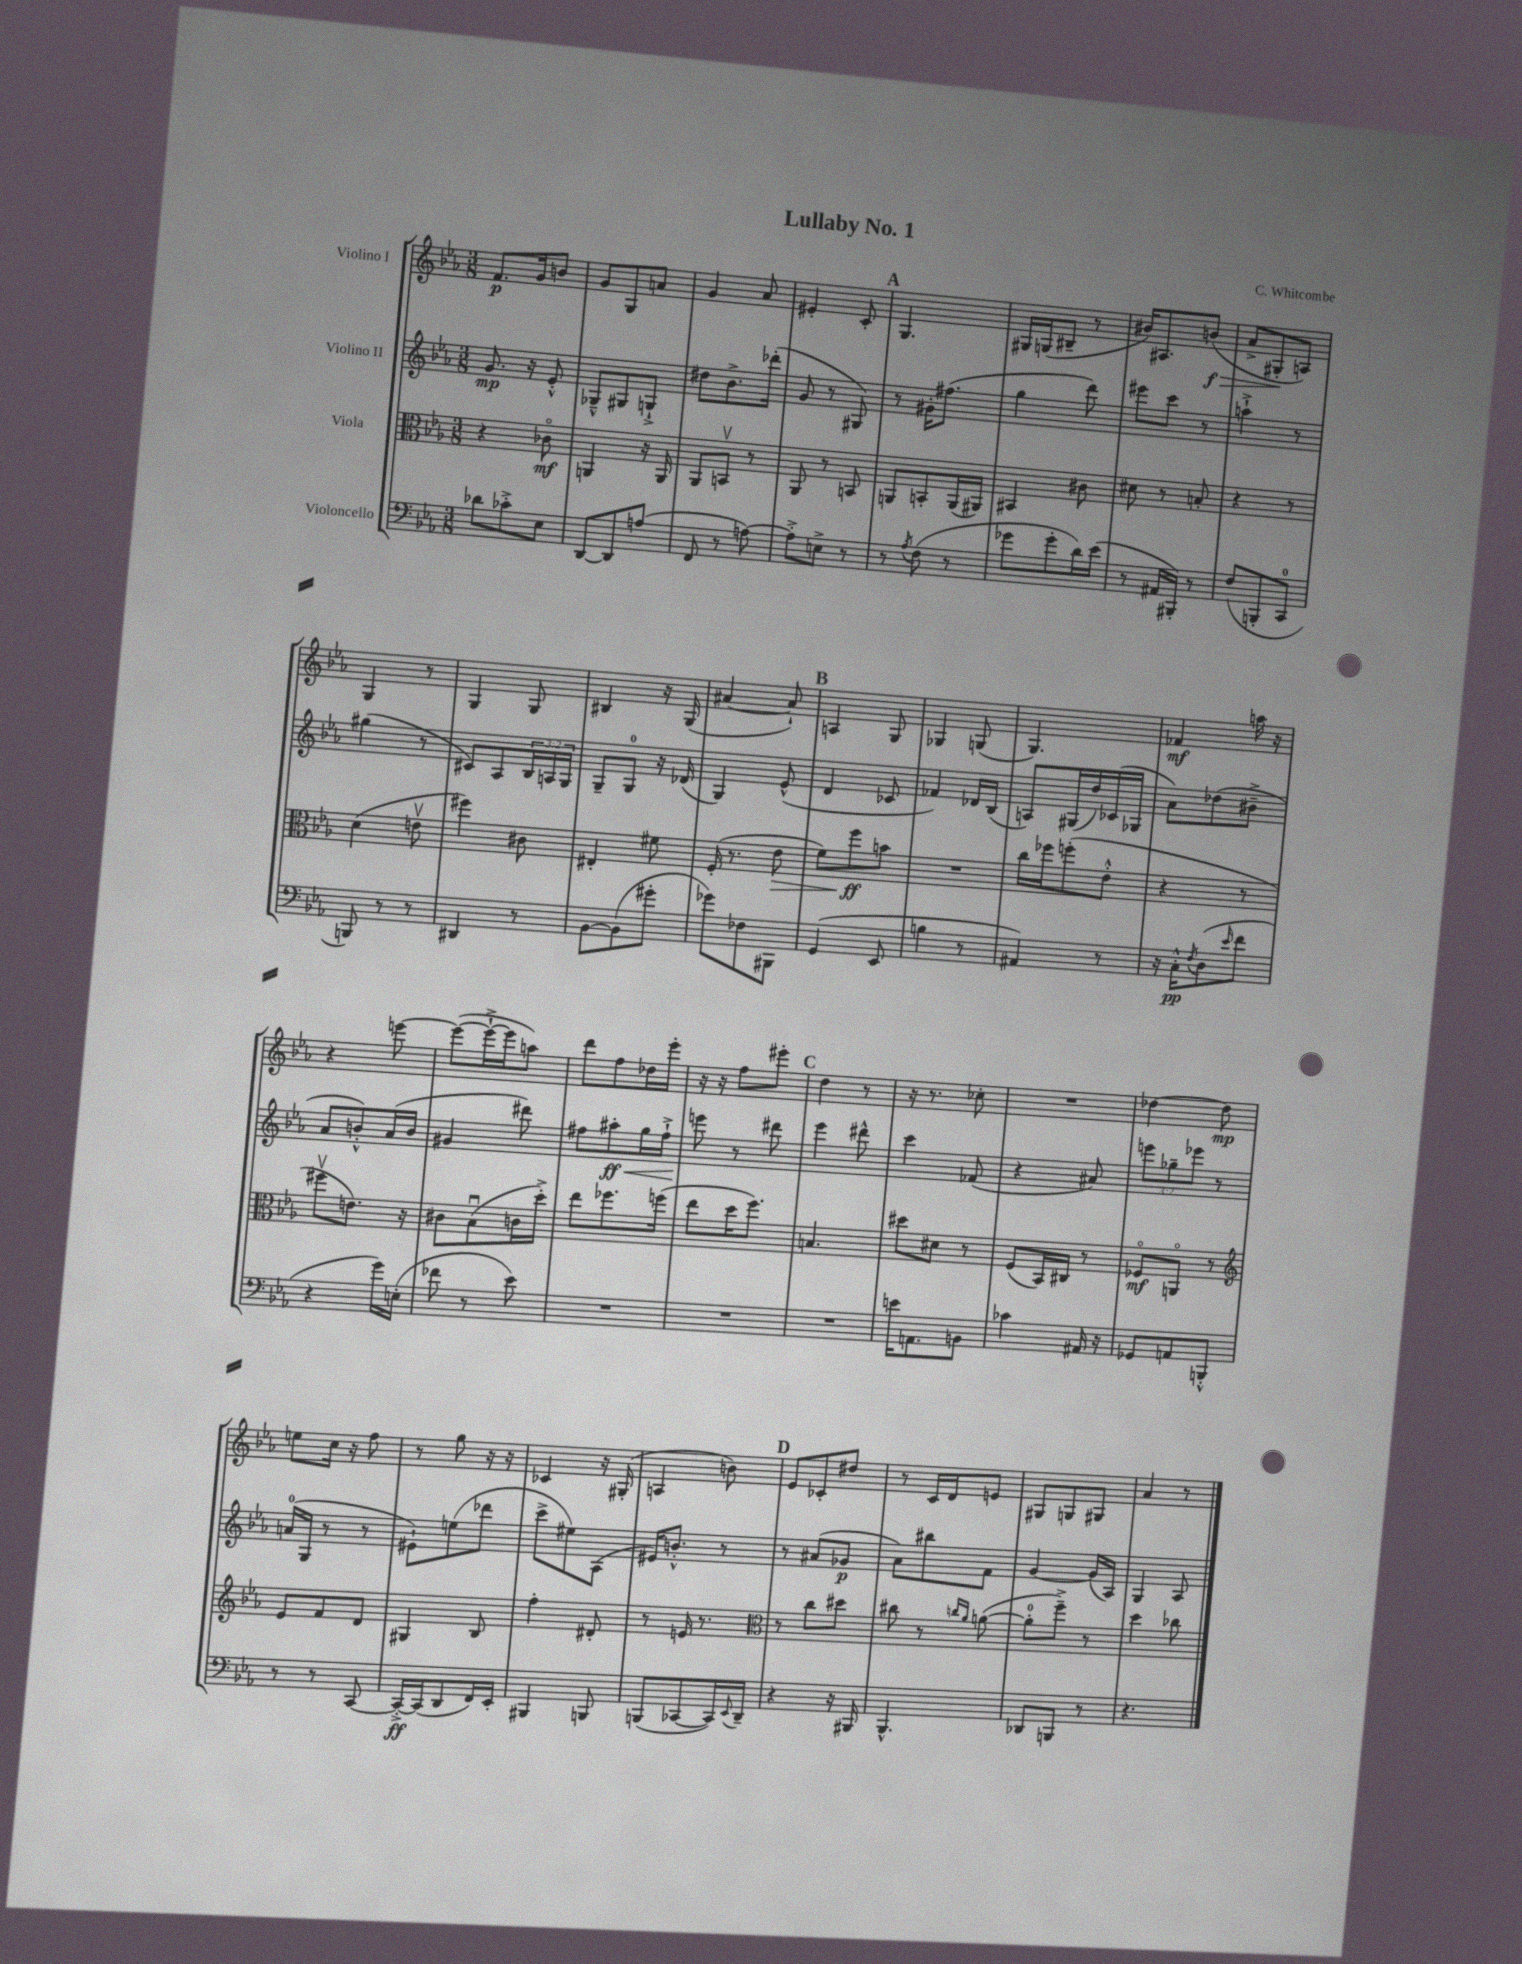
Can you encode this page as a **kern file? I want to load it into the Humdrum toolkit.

**kern	**kern	**kern	**kern
*staff4	*staff3	*staff2	*staff1
*clefF4	*clefC3	*clefG2	*clefG2
*k[b-e-a-]	*k[b-e-a-]	*k[b-e-a-]	*k[b-e-a-]
*M3/8	*M3/8	*M3/8	*M3/8
8d-	4r	8.g	8.f
8c-'^	.	.	.
.	.	16r	16g
8E-	8c-o	8e-'^^	8b
=	=	=	=
[8DD	4AA	8G-~^^	8g
8DD]	.	8G#	8G
(8A	16r	8G`^	8a
.	16AA	.	.
=	=	=	=
8FF	8AA-	8dd#	4g
8r	8BBv	8.b-^	.
[8A)	8r	.	8a-
.	.	(16ddd-'	.
=	=	=	=
8A'^]	8AA-	8g	4e#'
8E^	8r	8r	.
8r	8BB	8G#)	8c'
=	=	=	=
8r	8AA	8r	4.G
8qA-	.	.	.
(8F	8BB'	16g#'	.
.	.	(8.ff#	.
8r	(16AA	.	.
.	16AA#)	.	.
=	=	=	=
8g-	4BB#	4gg	16G#
.	.	.	(16G
8g-'	.	.	8B#~
16d)	8c#	8ddd)	8r
(16e-	.	.	.
=	=	=	=
8r	8d#	8eee#	16b#)
.	.	.	8.A#
16AA#	8r	8ccc	.
16BBB#')	.	.	.
8r	8B'	8r	(8b
=	=	=	=
(8F	4r	4aa`^	8a-^
8BBB'	.	.	8G#'
8CC	8r	8r	8A)
=	=	=	=
8BBB)	(4d	(4gg#	4G
8r	.	.	.
8r	8ev	8r	8r
=	=	=	=
4DD#	4ff#)	8c#)	4G
.	.	8A-	.
8r	8c#	24B-	8G
.	.	24A	.
.	.	24G	.
=	=	=	=
[8BB-	4E#'	8G~	4B#
(8BB-]	.	8G	.
8g#'	8f#	16r	16r
.	.	(16d-	(16G
=	=	=	=
8g-)	(16F'	4G)	[4a#
.	8.r	.	.
8F-	.	.	.
8BBB#	8e-	(8e-^^	8a#`])
=	=	=	=
(4GG	8f)	4d	4A
.	8ff	.	.
8EE-	8b	8c-	8G
=	=	=	=
4B	4.r	4f-)	4G-
8r	.	16d-	(8G
.	.	(16B-	.
=	=	=	=
4AA#)	16cc	8A)	4.G)
.	16ff-	.	.
.	(8ff'	(16G#	.
.	.	16dd)	.
8r	8e-'^^	(16c-	.
.	.	16G-	.
=	=	=	=
16r	4r	8a-)	4f-
16C'^^	.	.	.
8qF	.	.	.
(8D	.	(8dd-	.
16qqe-	.	.	.
8f	8r	8b#~^	16aa
.	.	.	16r
=	=	=	=
4r	8ff#v	8a-	4r
.	8.e)	8b'^^)	.
16g)	.	(16a-	[8eee
(16E'	16r	16b	.
=	=	=	=
8f-	8c#	4g#	(8eee_
8r	(8B-u	.	16eee`^_
.	.	.	16eee]
8e-)	16c	8ddd#)	8aa)
.	16dd'^)	.	.
=	=	=	=
4.r	8ee-	8ff#	8ddd
.	8.ff-	8aa#'	8ff
.	.	16gg	16dd-
.	(16ff	16ff#`^	16eee-'
=	=	=	=
4.r	8ee-	8eee	16r
.	.	.	16r
.	16dd	8r	8ff
.	8.ff)	.	.
.	.	8ddd#	8eee#'
=	=	=	=
4.r	4.B	4eee-	4dd
.	.	8ddd#^^	8r
=	=	=	=
16e	8dd#	4ccc	16r
8.AA	.	.	8.r
.	8d#	.	.
8BB	8r	(8f-	8cc-'
=	=	=	=
4c-	(8F	4r	4.r
.	16BB-)	.	.
.	16C#	.	.
16AA#	8r	8a#)	.
16r	.	.	.
=	=	=	=
8GG-	8F-o	12eee	[4dd-
.	.	12gg-~	.
8AA	8AAo	.	.
.	.	12eee-	.
8BBB'^^	8r	8r	8dd-]
=	=	=	=
*	*clefG2	*	*
8r	8e-	(16a	8ee
.	.	16G	.
8r	8f	8r	16cc
.	.	.	16r
[8CC	8d	8r	8ff
=	=	=	=
16CC'^_	4G#	8e#`)	8r
(16CC]	.	.	.
8DD	.	(8ee	8gg
16FF)	8B-	8ddd-	16r
16EE-'	.	.	16r
=	=	=	=
4BBB#	4ff'	8ccc^	4c-
.	.	8ee#)	.
8BBB	8d#'	(8A-	16r
.	.	.	(16G#'
=	=	=	=
(8BBB	8r	16e#)	4A
.	.	8.b'^^	.
[8CC-	16e	.	.
.	8.r	.	.
16CC-])	.	8r	8b)
8qqEE-	.	.	.
16DD~	.	.	.
=	=	=	=
*	*clefC3	*	*
4r	8r	8r	8e-
.	8cc	(8a#	8c-'
16r	8dd#	8g-	8dd#
16BBB#	.	.	.
=	=	=	=
4.BBB-^^	8cc#	8a-)	8r
.	8r	8bb#	16c
.	.	.	16d
.	16qqcc	.	.
.	16qqa-	.	.
.	([8a	8f	8e
=	=	=	=
8DD-	8a']	[4g	8G#
8BBB	8ff~^)	.	8G
8r	8r	(16g]	8G#
.	.	16A-)	.
=	=	=	=
4.r	4dd	4G	4a-
.	8cc-	8A-	8r
==	==	==	==
*-	*-	*-	*-
